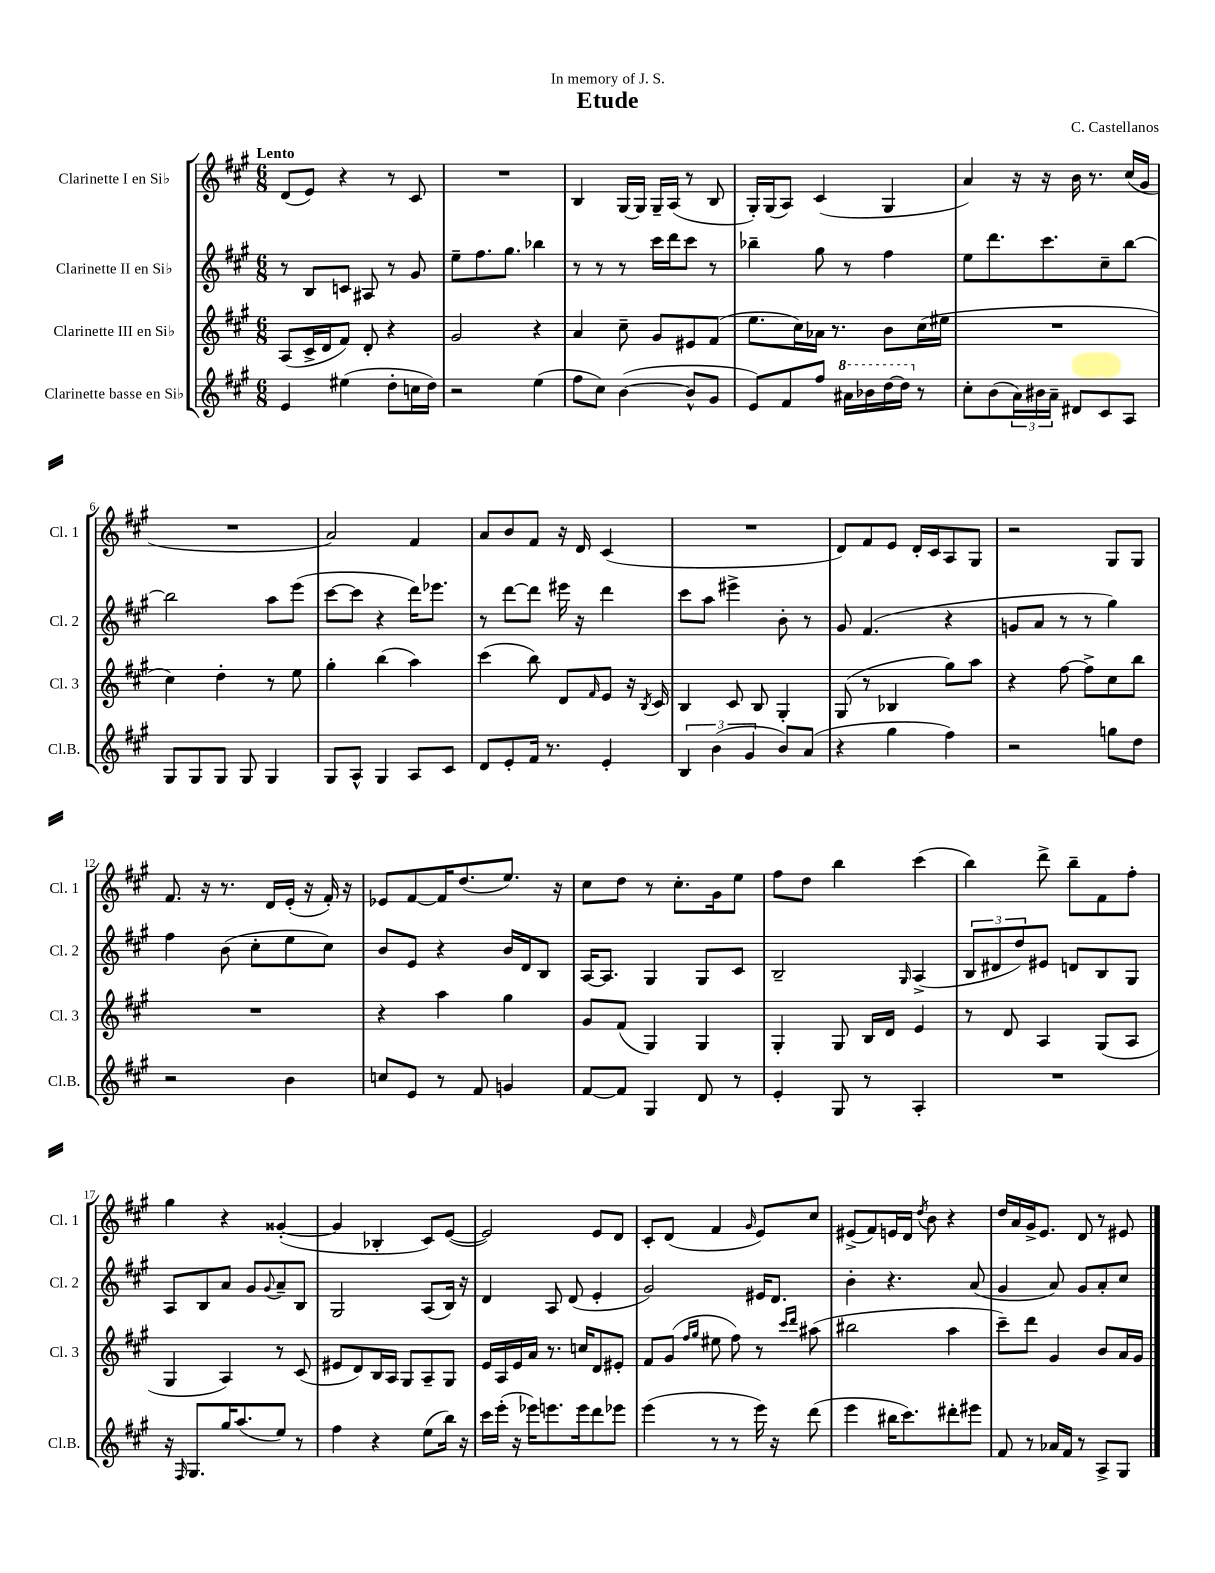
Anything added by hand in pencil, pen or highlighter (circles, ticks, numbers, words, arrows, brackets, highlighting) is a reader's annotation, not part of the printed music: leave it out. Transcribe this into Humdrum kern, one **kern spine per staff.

**kern	**kern	**kern	**kern
*part4	*part3	*part2	*part1
*staff4	*staff3	*staff2	*staff1
*I"Clarinette basse en Si♭	*I"Clarinette III en Si♭	*I"Clarinette II en Si♭	*I"Clarinette I en Si♭
*I'Cl.B.	*I'Cl. 3	*I'Cl. 2	*I'Cl. 1
*clefG2	*clefG2	*clefG2	*clefG2
*k[f#c#g#]	*k[f#c#g#]	*k[f#c#g#]	*k[f#c#g#]
*M6/8	*M6/8	*M6/8	*M6/8
=1	=1	=1	=1
!	!	!	!LO:TX:a:B:t=Lento
4e/	(8A/L	8r	(8d/L
.	16c#^/L	8B/L	8e/J)
.	16d/J	.	.
(4ee#X\	8f#/J)	8cn/J	4r
.	8d'/	8A#X/	.
8dd'\L	4r	8r	8r
16ccn\L	.	8g#/	8c#/
16dd\JJ)	.	.	.
=2	=2	=2	=2
2r	2g#/	8ee~\L	2.r
.	.	8.ff#\	.
.	.	8.gg#\J	.
(4ee\	4r	4bb-X\	.
=3	=3	=3	=3
8ff#\L	4a/	8r	4B/
8cc#\J)	.	8r	.
([4b\	8cc#~\	8r	[16G#/LL
.	.	.	16G#/JJ]
.	8g#/L	16ccc#\LL	16G#~/LL
.	.	16ddd\J	(16A/JJ
8b^^/L]	8e#X/	8ccc#\J	8r
8g#/J	(8f#/J	8r	8B/
=4	=4	=4	=4
8e/L)	8.ee\L	4bb-X~\	16G#'/LL)
.	.	.	(16G#/J
8f#/	.	.	8A/J)
.	16cc#\L)	.	.
8ff#/J	16a-X\JJ	8gg#\	(4c#/
.	8.r	.	.
*8va	*	*	*
16aa#X\LL	.	8r	.
16bb-X\	.	.	.
[16ddd\	8b\L	4ff#\	4G#/
16ddd\JJ]	.	.	.
*X8va	*	*	*
8r	(16cc#\L	.	.
.	16ee#X\JJ	.	.
=5	=5	=5	=5
8cc#'\L	2.r	8ee\L	4a/)
(8b\	.	8.ddd\	.
24a\L)	.	.	16r
24b#X\	.	.	.
.	.	8.ccc#\	16r
24a~\JJ	.	.	.
8d#X/L	.	.	16b\
.	.	.	8.r
8c#/	.	8cc#~\	.
8A/J	.	[8bb\J	(16cc#/LL
.	.	.	16g#/JJ
!!LO:LB:g=z
=6	=6	=6	=6
8G#/L	4cc#\)	2bb\]	2.r
8G#/	.	.	.
8G#/J	4dd'\	.	.
8G#/	.	.	.
4G#/	8r	8aa\L	.
.	8ee\	(8eee\J	.
=7	=7	=7	=7
8G#/L	4gg#'\	[8ccc#\L	2a/)
8A^^/J	.	8ccc#\J]	.
4G#/	(4bb\	4r	.
8A/L	4aa\)	16ddd\KL)	4f#/
.	.	8.eee-X\J	.
8c#/J	.	.	.
=8	=8	=8	=8
8d/L	(4ccc#\	8r	8a/L
8e'/	.	[8ddd\L	8b/
16f#/Jk	8bb\)	8ddd\J]	8f#/J
8.r	.	.	.
.	8d/L	16eee#X\	16r
.	.	16r	16d/
.	16qqf#/	.	.
4e'/	8e/J	4ddd\	(4c#/
.	16r	.	.
.	8qB/	.	.
.	16c#/	.	.
=9	=9	=9	=9
6B/	4B/	8ccc#\L	2.r
.	.	8aa\J	.
(6b\	.	.	.
.	8c#/	4eee#X^\	.
6g#/	.	.	.
.	8B/	.	.
8b/L)	4G#'/	8b'\	.
(8a/J	.	8r	.
=10	=10	=10	=10
4r	(8G#/	8g#/	8d/L)
.	8r	(4.f#/	8f#/
4gg#\	4B-X/	.	8e/J
.	.	.	16d'/LL
.	.	.	16c#/J
4ff#\)	8gg#\L)	4r	8A/
.	8aa\J	.	8G#/J
=11	=11	=11	=11
2r	4r	8gn/L	2r
.	.	8a/J	.
.	[8ff#\	8r	.
.	8ff#^\L]	8r	.
8ggn\L	8cc#\	4gg#\)	8G#/L
8dd\J	8bb\J	.	8G#/J
!!LO:LB:g=z
=12	=12	=12	=12
2r	2.r	4ff#\	8.f#/
.	.	.	16r
.	.	(8b\	8.r
.	.	8cc#'\L	.
.	.	.	16d/LL
4b\	.	8ee\	(16e'/JJ
.	.	.	16r
.	.	8cc#\J)	16f#'/)
.	.	.	16r
=13	=13	=13	=13
8ccn/L	4r	8b/L	8e-X/L
8e/J	.	8e/J	[8f#/
8r	4aa\	4r	16f#/K]
.	.	.	(8.dd/
8f#/	.	.	.
4gn/	4gg#\	16b/LL	8.ee/J)
.	.	16d/J	.
.	.	8B/J	.
.	.	.	16r
=14	=14	=14	=14
[8f#/L	8g#/L	[16A/KL	8cc#\L
.	.	8.A/J]	.
8f#/J]	(8f#/J	.	8dd\J
4G#/	4G#/)	4G#/	8r
.	.	.	8.cc#'\L
8d/	4G#/	8G#/L	.
.	.	.	16g#\k
8r	.	8c#/J	8ee\J
=15	=15	=15	=15
4e'/	4G#'/	2B~/	8ff#\L
.	.	.	8dd\J
8G#/	8G#/	.	4bb\
8r	16B/LL	.	.
.	16d/JJ	.	.
.	.	16qqG#/	.
4A'/	4e/	(4A^/	(4ccc#\
=16	=16	=16	=16
2.r	8r	12B/L	4bb\)
.	.	12d#X/	.
.	8d/	.	.
.	.	12dd/)	.
.	4A/	8e#X/J	8ddd^\
.	.	8dn/L	8bb~\L
.	(8G#/L	8B/	8f#\
.	8A/J	8G#/J	8ff#'\J
!!LO:LB:g=z
=17	=17	=17	=17
16r	4G#/	8A/L	4gg#\
16qqF#/	.	.	.
8.G#/L	.	.	.
.	.	8B/	.
16gg#/K	4A/)	8a/J	4r
(8.aa/	.	.	.
.	.	8g#/L	.
.	.	8qqg#/	.
8ee/J)	8r	8a~/	([4g##X'/
8r	(8c#/	8B/J	.
=18	=18	=18	=18
4ff#\	8e#X/L	2G#/	4g##/]
.	8d/)	.	.
4r	16B/L	.	4B-X'/
.	16A/JJ	.	.
.	8G#/L	.	.
(8ee\L	8A~/	(8A/L	8c#/L)
16bb\Jk)	8G#/J	16B/Jk)	([8e/J
16r	.	16r	.
=19	=19	=19	=19
16ccc#\LL	16e/LL	4d/	2e/])
(16eee'\JJ	16A/	.	.
16r	16e/	.	.
16eee-X\KL)	16a/JJ	.	.
8.eeen\	8.r	8A/	.
.	.	(8d/	.
16eee\k	16ccn/KL	.	.
8ddd\	8d/	4e'/	8e/L
8eee-X\J	8e#X'/J	.	8d/J
=20	=20	=20	=20
(4eee\	8f#/L	2g#/)	8c#'/L
.	(8g#/J	.	(8d/J
.	16qqff#/LL	.	.
.	16qqgg#/JJ	.	.
8r	8ee#X\	.	4f#/
8r	8ff#\)	.	.
.	.	.	16qqg#/
16eee\)	8r	16e#X/KL	8e/L)
16r	.	8.d/J	.
.	16qqccc#/LL	.	.
.	16qqddd/JJ	.	.
(8ddd\	(8aa#X\	.	8cc#/J
=21	=21	=21	=21
4eee\	2bb#X\	4b'\	(8e#X^/L
.	.	.	8f#/)
16bb#X\KL	.	4.r	16en/L
8.ccc#\)	.	.	16d/JJ
.	.	.	8qdd/
.	.	.	8b\
8ddd#X'\	4aa\	.	4r
8eee#X\J	.	(8a/	.
=22	=22	=22	=22
8f#/	8ccc#~\L)	4g#/	16dd/LL
.	.	.	16a/
8r	8ddd\J	.	16g#^/J
.	.	.	8.e/J
16a-X/LL	4g#/	8a/)	.
16f#/JJ	.	.	.
8r	.	8g#/L	8d/
8A^/L	8b/L	8a'/	8r
8G#/J	16a/L	8cc#/J	8e#X/
.	16g#/JJ	.	.
==	==	==	==
*-	*-	*-	*-
